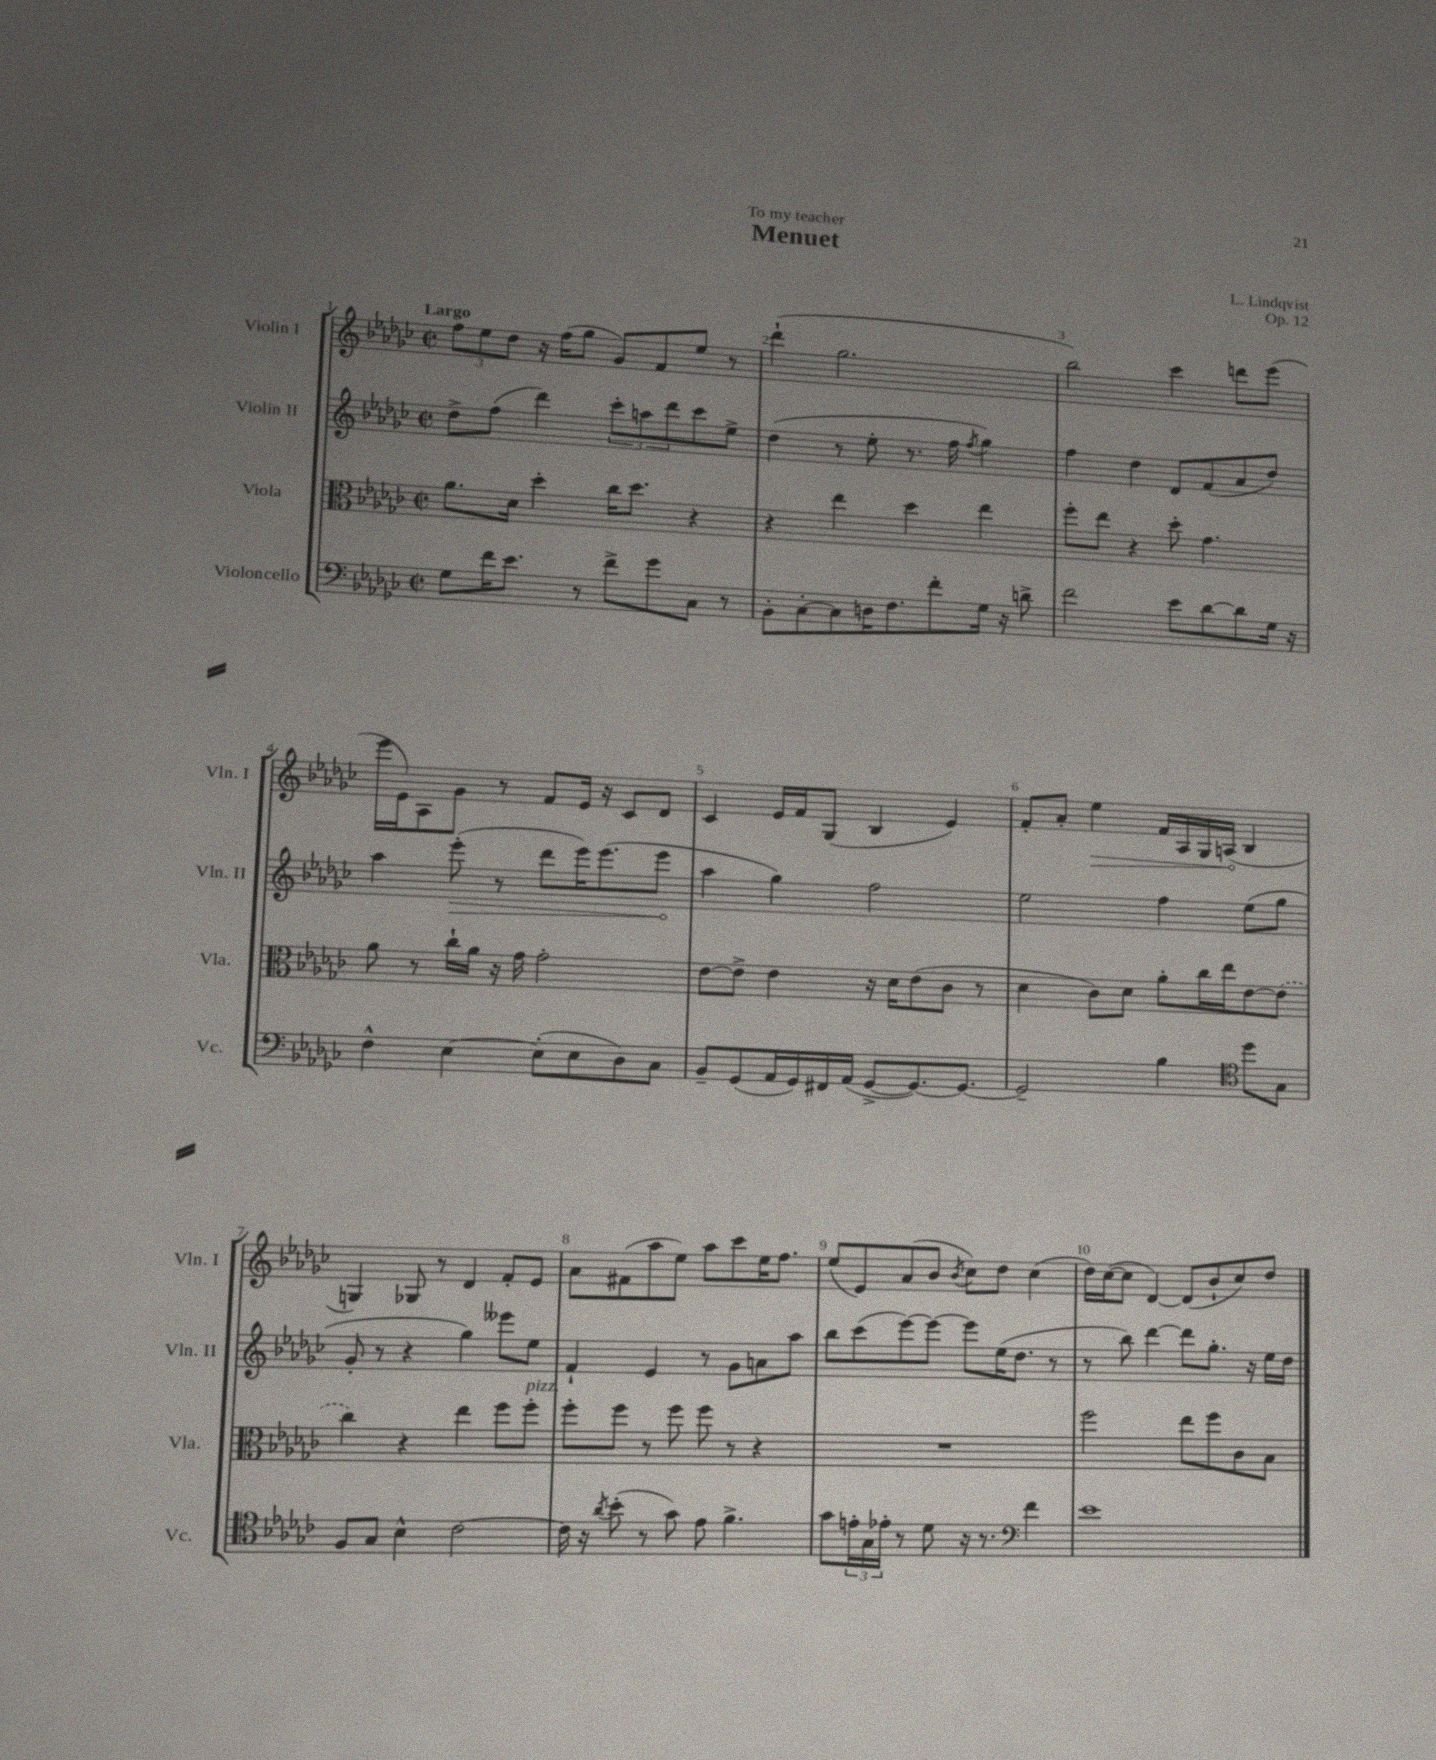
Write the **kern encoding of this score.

**kern	**kern	**kern	**kern
*staff4	*staff3	*staff2	*staff1
*clefF4	*clefC3	*clefG2	*clefG2
*k[b-e-a-d-g-c-]	*k[b-e-a-d-g-c-]	*k[b-e-a-d-g-c-]	*k[b-e-a-d-g-c-]
*M2/2	*M2/2	*M2/2	*M2/2
*met(c|)	*met(c|)	*met(c|)	*met(c|)
8G-	8.a-	8dd-^	12ff
.	.	.	12ee-
16f	.	(8ff	.
.	.	.	12dd-
8.e-	16d-	.	.
.	4dd-'	4ddd-)	16r
.	.	.	(16ff
8r	.	.	8gg-
8f^	16cc-	12ccc-'	8g-)
.	8.dd-	.	.
.	.	12aa	.
8g-	.	.	8f
.	.	12ddd-	.
8C-	4r	8ccc-	8ee-
8r	.	8ee-^	8r
=	=	=	=
8BB-'	4r	(4dd-	(4ddd-`
[8C-'	.	.	.
8C-]	4ee-	8r	2.gg-
16D	.	8ee-'	.
8.F	.	.	.
.	4dd-	8.r	.
8f'	.	.	.
.	.	16ff	.
.	.	8qff	.
16G-	4ee-	4gg-)	.
16r	.	.	.
8d^	.	.	.
=	=	=	=
2f	8ff'	4ff	2bb-)
.	8ee-	.	.
.	4r	4dd-	.
8e-	8dd-'	8d-	4ccc-
[8d-	4.g-	(8f	.
8d-]	.	8a-	8ddd
16G-	.	8dd-)	(8eee-
16r	.	.	.
=	=	=	=
4F^^	8a-	4aa-	16eee-
.	.	.	16e-)
.	8r	.	8A-
[4E-	16cc-`	(8eee-'	8g-
.	16a-	.	.
.	16r	8r	8r
.	16g-	.	.
(8E-']	2g-'	8ddd-	8f
8E-	.	16eee-)	16e-
.	.	(8.eee-	16r
8D-)	.	.	8c-
8C-	.	8eee-	8d-
=	=	=	=
8BB-~	[8e-	4aa-	4c-
(8GG-	8e-^]	.	.
16AA-	4e-	4gg-)	16e-
16GG-)	.	.	16f
16FF#	.	.	(8G-
(16AA-	.	.	.
[8GG-^	16r	2ff	4B-
.	16d-	.	.
8.GG-_)	(8e-	.	.
.	8c-	.	4e-)
8.GG-_	.	.	.
.	8r	.	.
=	=	=	=
2GG-~]	4d-	2ee-	8f'
.	.	.	8a-'
.	8c-)	.	4ee-
.	8d-	.	.
4B-	8a-'	4ff	16f
.	.	.	16A-
.	16cc-	.	16G-
.	16ee-	.	(16A
*clefC4	*	*	*
8dd-	[8e-	(8ee-	4B-
8G-	(8e-]	8gg-	.
=	=	=	=
8F	4cc-)	8g-'	4G)
8G-	.	8r	.
4B-^^	4r	4r	8G-
.	.	.	8r
[2c-	4ee-	4gg-)	4d-
.	8ff	8eee--	8f'
.	8ff'	8ee-	8e-
=	=	=	=
16c-]	8ff'	4f`	8a-
16r	.	.	.
8qa-	.	.	.
(8b-'	8ff	.	(8f#
8r	8r	4e-	8aa-
8g-)	8ff	.	8ee-)
8e-	8ff	8r	8aa-
4.f^	8r	8g-	8ccc-
.	4r	8a	16ee-
.	.	.	8.ff
.	.	8aa-	.
=	=	=	=
8g-	1r	8bb-	(8ee-
24e'	.	(8ccc-	8e-)
24G-	.	.	.
24e-'	.	.	.
8r	.	[8eee-)	(8a-
8d-	.	8eee-_	8b-
.	.	.	8qb-
16r	.	8eee-]	8cc-)
8.r	.	.	.
.	.	(16ee-	8dd-
.	.	8.dd-	.
*clefF4	*	*	*
4f	.	.	(4cc-
.	.	8r	.
=	=	=	=
1e-	2ff	8r	16dd-)
.	.	.	([16cc-
.	.	8bb-)	8cc-]
.	.	[4ddd-	[4d-)
.	8ee-	8ddd-]	(8d-]
.	8ff	8.gg-'	8b-`
.	8c-	.	8cc-)
.	.	16r	.
.	8B-	16ee-	8dd-
.	.	16dd-	.
==	==	==	==
*-	*-	*-	*-
